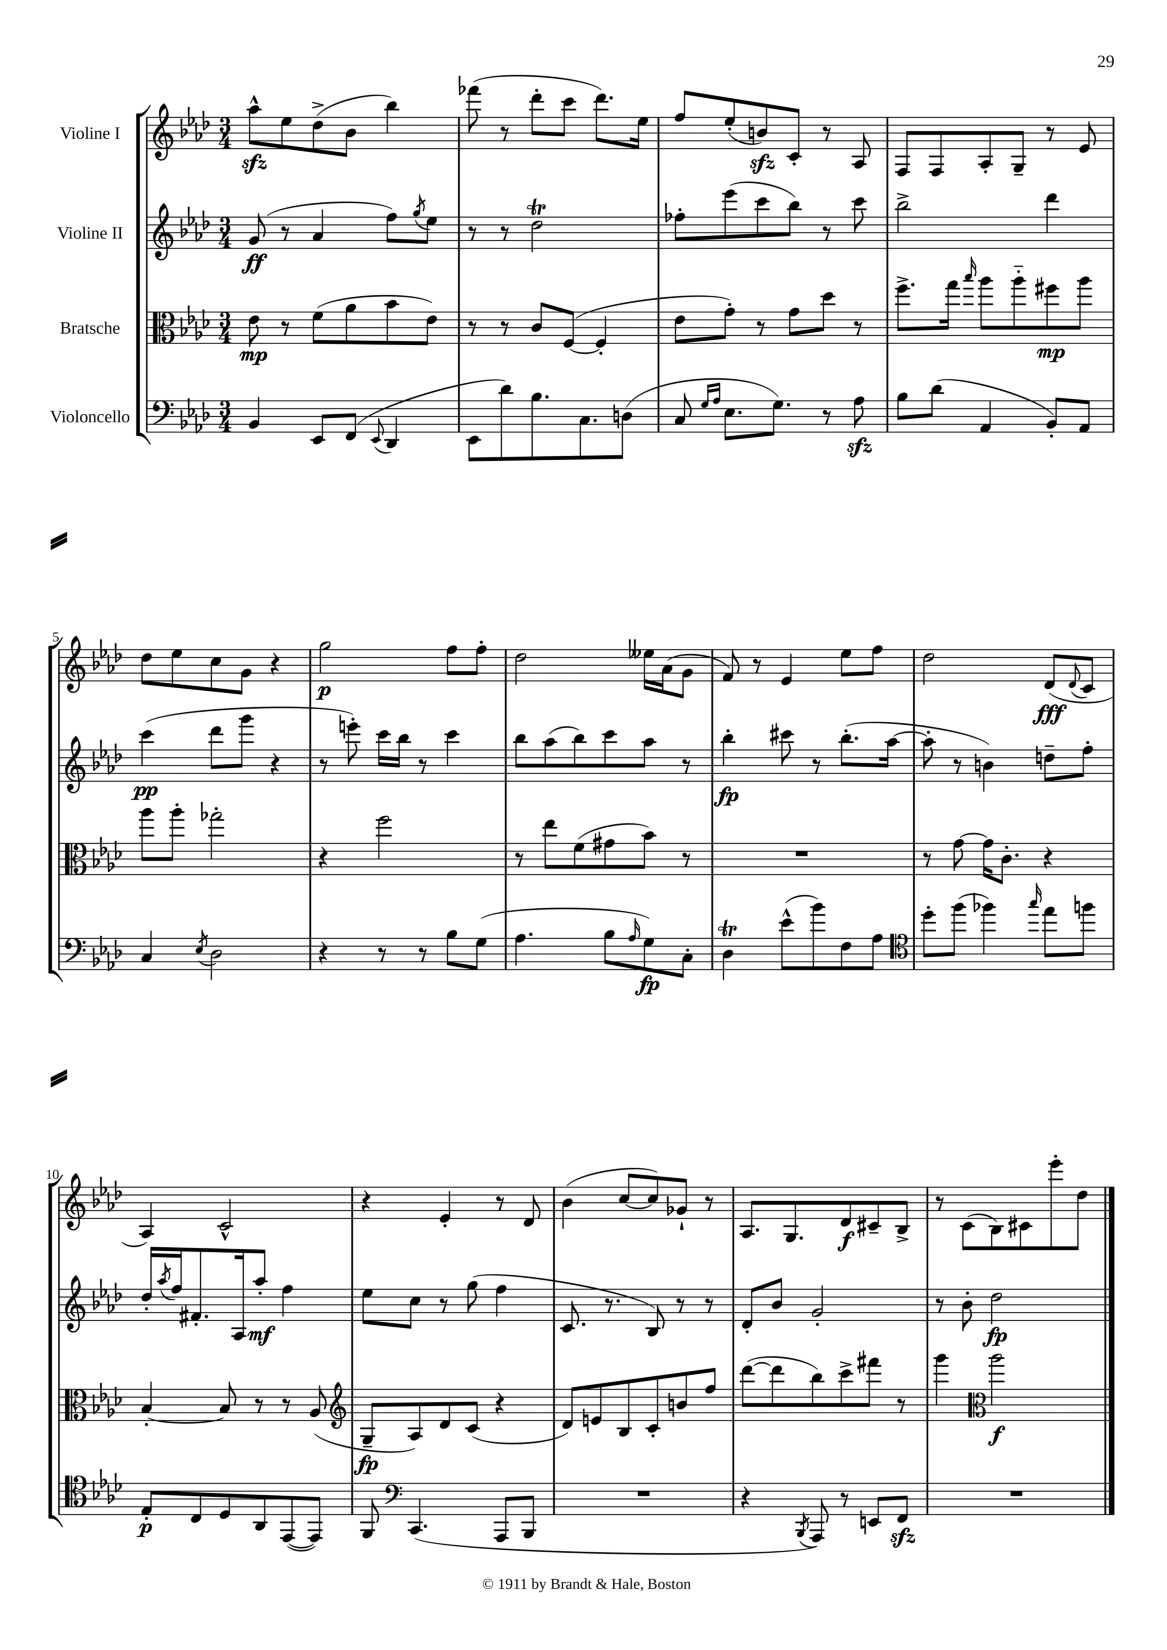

**kern	**dynam	**kern	**dynam	**kern	**dynam	**kern	**dynam
*part4	*part4	*part3	*part3	*part2	*part2	*part1	*part1
*staff4	*staff4	*staff3	*staff3	*staff2	*staff2	*staff1	*staff1
*I"Violoncello	*	*I"Bratsche	*	*I"Violine II	*	*I"Violine I	*
*clefF4	*	*clefC3	*	*clefG2	*	*clefG2	*
*k[b-e-a-d-]	*	*k[b-e-a-d-]	*	*k[b-e-a-d-]	*	*k[b-e-a-d-]	*
*M3/4	*	*M3/4	*	*M3/4	*	*M3/4	*
=1	=1	=1	=1	=1	=1	=1	=1
4BB-/	.	8e-\	mp	(8g/	ff	8aa-zz^^\L	.
.	.	8r	.	8r	.	8ee-\	.
8EE-/L	.	(8f\L	.	4a-/	.	(8dd-^\	.
(8FF/J	.	8a-\	.	.	.	8b-\J	.
8qqEE-/	.	.	.	.	.	.	.
4DD-/	.	8b-\	.	8ff\L)	.	4bb-\)	.
.	.	.	.	8qgg/	.	.	.
.	.	8e-\J)	.	8ee-\J	.	.	.
=2	=2	=2	=2	=2	=2	=2	=2
8EE-\L	.	8r	.	8r	.	(8fff-X\	.
8d-\)	.	8r	.	8r	.	8r	.
8.B-\	.	8c/L	.	2dd-T\	.	8ddd-'\L	.
.	.	([8F/J	.	.	.	8ccc\J	.
8.C\	.	.	.	.	.	.	.
.	.	4F'/]	.	.	.	8.ddd-\L)	.
(8Dn\J	.	.	.	.	.	.	.
.	.	.	.	.	.	16ee-\Jk	.
=3	=3	=3	=3	=3	=3	=3	=3
8C/	.	8e-\L	.	8ff-X'\L	.	8ff/L	.
16qqG/LL	.	.	.	.	.	.	.
16qqA-/JJ	.	.	.	.	.	.	.
8.E-\L	.	8g'\J)	.	(8eee-\	.	(8ee-'/	.
.	.	8r	.	8ccc\	.	8bnzz/)	.
8.G\J)	.	.	.	.	.	.	.
.	.	8g\L	.	8bb-\J)	.	8c'/J	.
8r	.	8dd-\J	.	8r	.	8r	.
8A-zz\	.	8r	.	8ccc\	.	8A-/	.
=4	=4	=4	=4	=4	=4	=4	=4
8B-\L	.	8.ff^\L	.	2bb-^\	.	8F/L	.
(8d-\J	.	.	.	.	.	8F/	.
.	.	16gg\Jk	.	.	.	.	.
.	.	16qqbb-/	.	.	.	.	.
4AA-/	.	8aa-\L	.	.	.	8A-'/	.
.	.	8aa-\	.	.	.	8G~/J	.
8BB-'/L)	.	8ff#X\	mp	4ddd-\	.	8r	.
8AA-/J	.	8aa-\J	.	.	.	8e-/	.
!!LO:LB:g=z
=5	=5	=5	=5	=5	=5	=5	=5
4C/	.	8aa-\L	.	(4ccc\	pp	8dd-\L	.
.	.	8aa-'\J	.	.	.	8ee-\	.
8qE-/	.	.	.	.	.	.	.
2D-\	.	2gg-X'\	.	8ddd-\L	.	8cc\	.
.	.	.	.	8ggg\J	.	8g\J	.
.	.	.	.	4r	.	4r	.
=6	=6	=6	=6	=6	=6	=6	=6
4r	.	4r	.	8r	.	2gg\	p
.	.	.	.	8eeen'\)	.	.	.
8r	.	2ff\	.	16ccc\LL	.	.	.
.	.	.	.	16bb-\JJ	.	.	.
8r	.	.	.	8r	.	.	.
8B-\L	.	.	.	4ccc\	.	8ff\L	.
(8G\J	.	.	.	.	.	8ff'\J	.
=7	=7	=7	=7	=7	=7	=7	=7
4.A-\	.	8r	.	8bb-\L	.	2dd-\	.
.	.	8ee-\L	.	(8aa-\	.	.	.
.	.	(8f\	.	8bb-\)	.	.	.
8B-\L	.	8g#X\	.	8ccc\	.	.	.
16qqA-/	.	.	.	.	.	.	.
8G\)	fp	8b-\J)	.	8aa-\J	.	16ee--X\LL	.
.	.	.	.	.	.	(16a-\J	.
8C'\J	.	8r	.	8r	.	8g\J	.
=8	=8	=8	=8	=8	=8	=8	=8
4D-T\	.	2.r	.	4bb-'\	fp	8f/)	.
.	.	.	.	.	.	8r	.
(8e-^^\L	.	.	.	8ccc#X\	.	4e-/	.
8b-\)	.	.	.	8r	.	.	.
8F\	.	.	.	(8.bb-'\L	.	8ee-\L	.
8A-\J	.	.	.	.	.	8ff\J	.
.	.	.	.	[16aa-\Jk	.	.	.
=9	=9	=9	=9	=9	=9	=9	=9
*clefC4	*	*	*	*	*	*	*
8dd-'\L	.	8r	.	8aa-'\]	.	2dd-\	.
(8ff\J	.	[8g\	.	8r	.	.	.
4ff-X\)	.	16g\KL]	.	4bn\)	.	.	.
.	.	8.c'\J	.	.	.	.	.
16qqgg/	.	.	.	.	.	.	.
8ee-\L	.	4r	.	8ddn~\L	.	(8d-/L	fff
.	.	.	.	.	.	8qqd-/	.
8ffn\J	.	.	.	8ff'\J	.	8c/J	.
!!LO:LB:g=z
=10	=10	=10	=10	=10	=10	=10	=10
8E-'/L	p	[4B-'/	.	16dd-'/LL	.	4A-/)	.
.	.	.	.	8qaa-/	.	.	.
.	.	.	.	16ff/J	.	.	.
8C/	.	.	.	8.f#X'/	.	.	.
8D-/	.	8B-/]	.	.	.	2c^^/	.
.	.	.	.	16A-/k	.	.	.
8AA-/	.	8r	.	8aa-'/J	mf	.	.
([8EE-/	.	8r	.	4ff\	.	.	.
8EE-/J])	.	(8A-/	.	.	.	.	.
=11	=11	=11	=11	=11	=11	=11	=11
*	*	*clefG2	*	*	*	*	*
8FF/	.	8G~/L	fp	8ee-\L	.	4r	.
*clefF4	*	*	*	*	*	*	*
(4.CC/	.	8A-/)	.	8cc\J	.	.	.
.	.	8d-/	.	8r	.	4e-'/	.
.	.	(8c/J	.	(8gg\	.	.	.
8AAA-/L	.	4r	.	4ff\	.	8r	.
8BBB-/J	.	.	.	.	.	8d-/	.
=12	=12	=12	=12	=12	=12	=12	=12
2.r	.	8d-/L)	.	8.c/	.	(4b-\	.
.	.	8en/	.	.	.	.	.
.	.	.	.	8.r	.	.	.
.	.	8B-/	.	.	.	[8cc/L	.
.	.	8c'/	.	8B-/)	.	8cc/])	.
.	.	8bn/	.	8r	.	8g-X`/J	.
.	.	8ff/J	.	8r	.	8r	.
=13	=13	=13	=13	=13	=13	=13	=13
4r	.	([8ddd-\L	.	8d-'/L	.	8.A-/L	.
.	.	8ddd-\]	.	8b-/J	.	.	.
.	.	.	.	.	.	8.G/	.
8qBBB-/	.	.	.	.	.	.	.
8AAA-/)	.	8bb-\)	.	2g'/	.	.	.
8r	.	8ccc^\	.	.	.	8d-/	f
8EEn/L	.	8fff#X\J	.	.	.	8c#X~/	.
8FFzz/J	.	8r	.	.	.	8B-^/J	.
=14	=14	=14	=14	=14	=14	=14	=14
2.r	.	4ggg\	.	8r	.	8r	.
.	.	.	.	8b-'\	.	(8c\L	.
*	*	*clefC3	*	*	*	*	*
.	.	2aa-\	f	2dd-\	fp	8B-\)	.
.	.	.	.	.	.	8c#X\	.
.	.	.	.	.	.	8eee-'\	.
.	.	.	.	.	.	8dd-\J	.
==	==	==	==	==	==	==	==
*-	*-	*-	*-	*-	*-	*-	*-
